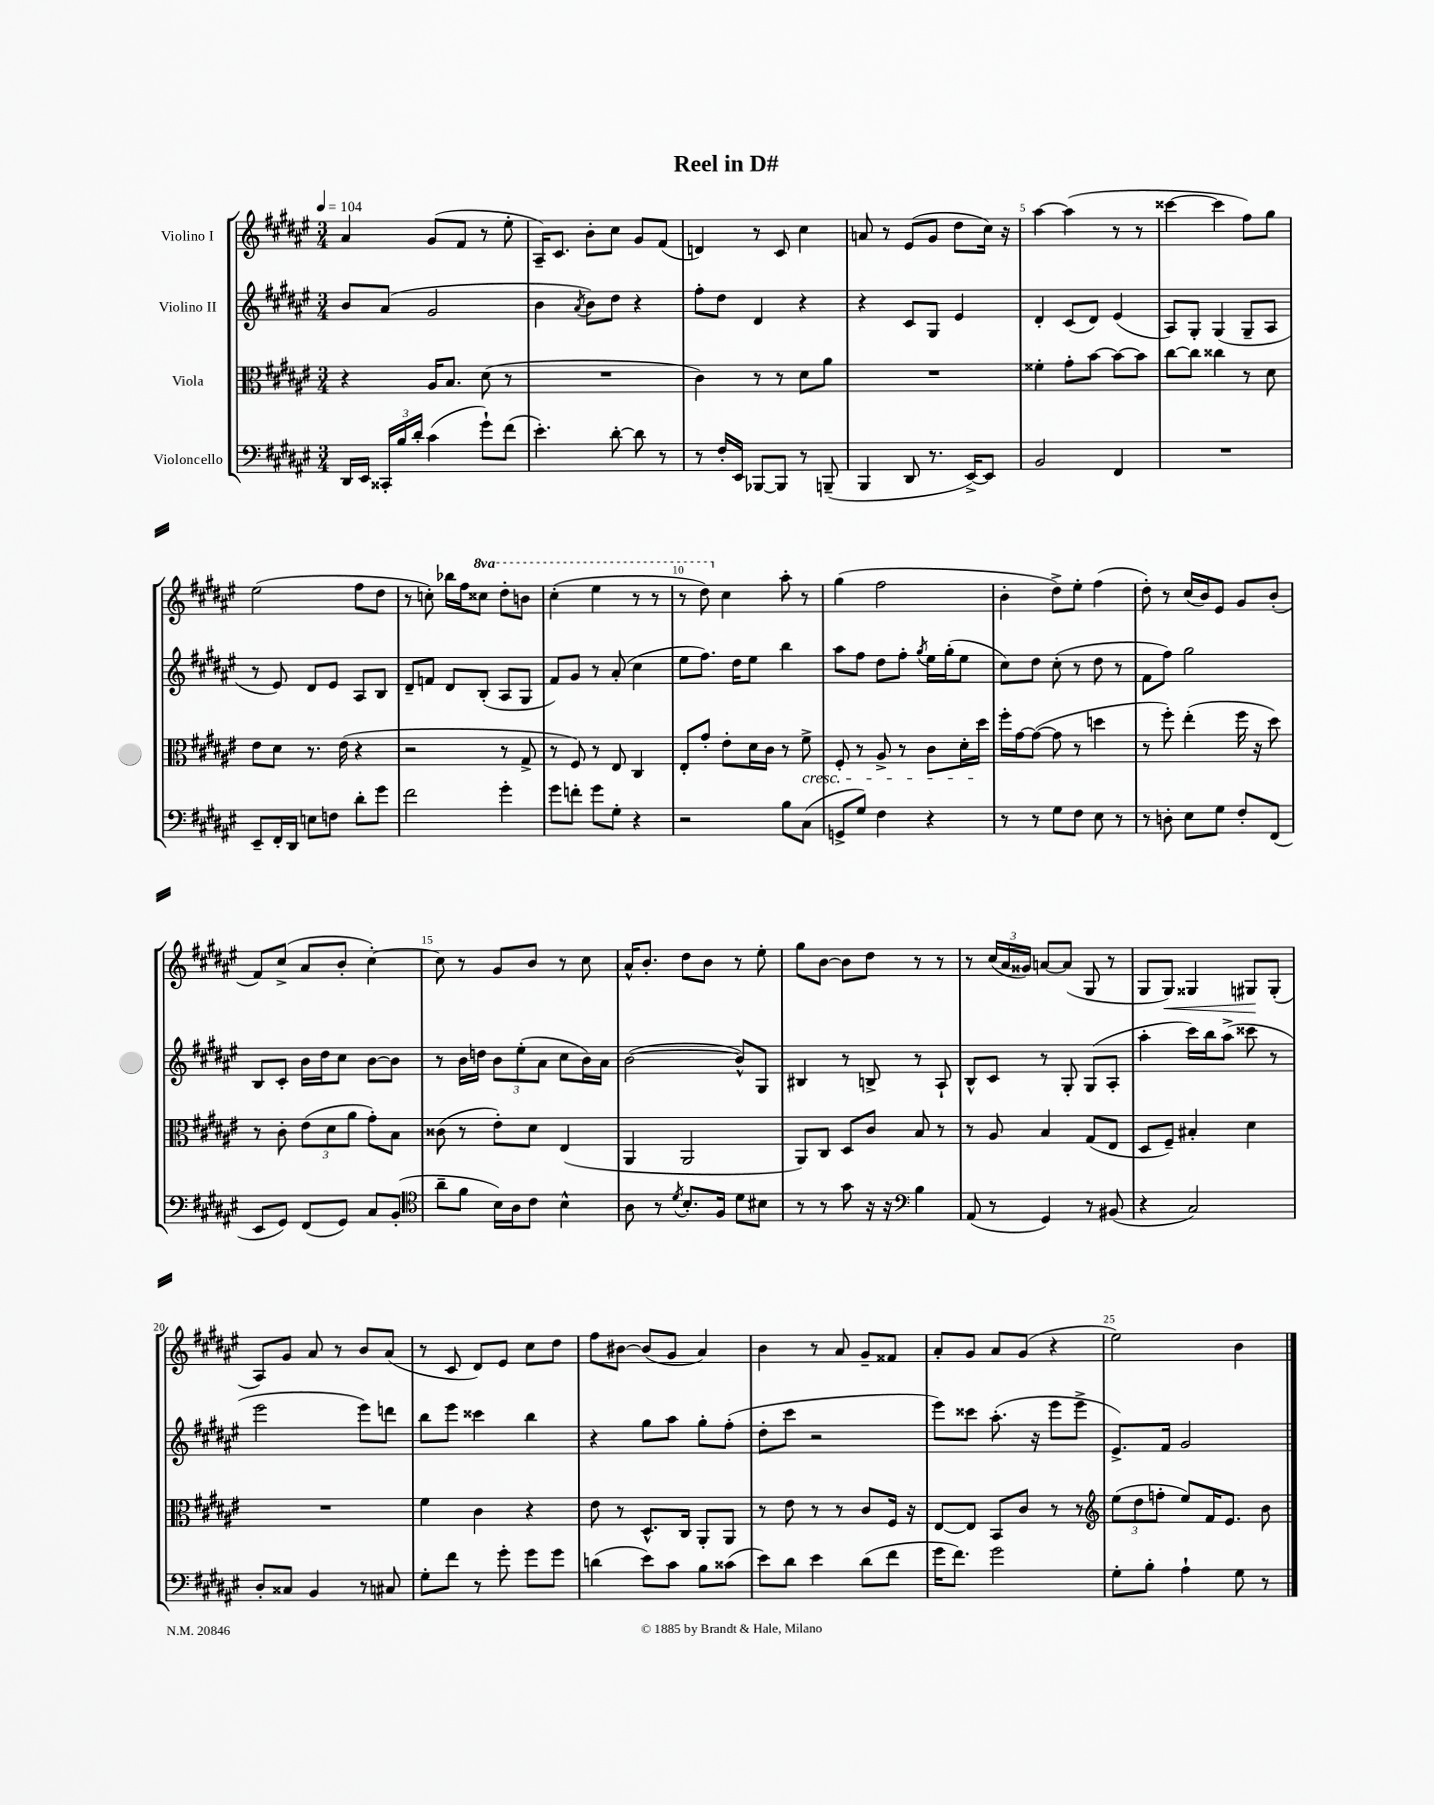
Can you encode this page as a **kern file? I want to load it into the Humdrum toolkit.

**kern	**kern	**kern	**kern
*staff4	*staff3	*staff2	*staff1
*clefF4	*clefC3	*clefG2	*clefG2
*k[f#c#g#d#a#e#]	*k[f#c#g#d#a#e#]	*k[f#c#g#d#a#e#]	*k[f#c#g#d#a#e#]
*M3/4	*M3/4	*M3/4	*M3/4
*MM104	*MM104	*MM104	*MM104
16DD#	4r	8b	4a#
16EE#	.	.	.
24CC##'	.	(8a#	.
24B	.	.	.
24d#'	.	.	.
(4c#	16A#	2g#	(8g#
.	8.B	.	.
.	.	.	8f#
8g#`)	(8d#	.	8r
(8f#	8r	.	8ee#'
=	=	=	=
4.e#')	2.r	4b	16A#~)
.	.	.	8.c#
.	.	8qa#	.
.	.	8b)	8b'
[8d#'	.	8dd#	8cc#
8d#]	.	4r	8g#
8r	.	.	(8f#
=	=	=	=
8r	4c#)	8ff#'	4d)
16F#'	.	8dd#	.
16EE#	.	.	.
[8BBB-	8r	4d#	8r
8BBB-]	8r	.	8c#
8r	8d#	4r	4cc#
(8BBB~	8a#	.	.
=	=	=	=
4BBB	2.r	4r	8a
.	.	.	8r
8DD#	.	8c#	(8e#
8.r	.	8G#	8g#
.	.	4e#	8dd#
[16EE#^)	.	.	.
8EE#]	.	.	16cc#)
.	.	.	16r
=	=	=	=
2BB	4f##'	4d#'	[4aa#
.	8g#'	(8c#	(4aa#]
.	[8b	8d#)	.
4FF#	8b_	(4e#	8r
.	8b]	.	8r
=	=	=	=
2.r	[8cc#	8A#)	[4ccc##
.	8cc#]	8G#'	.
.	4cc##	(4G#	4ccc##]
.	8r	8G#~	8ff#)
.	8d#	8A#	8gg#
=	=	=	=
8EE#~	8e#	8r	(2ee#
16FF#'	8d#	8e#)	.
16DD#	.	.	.
8E	8.r	8d#	.
8F	.	8e#	.
.	(16e#	.	.
8d#'	4r	8A#	8ff#
8g#	.	8B	8dd#
=	=	=	=
2f#	2r	8d#~	8r
.	.	8f	8cc')
.	.	8d#	16bb-
.	.	.	16ff#
.	.	(8B'	8ccc##
4g#'	8r	8A#	8ddd#'
.	8G#^	8G#	8bb
=	=	=	=
8g#	8r	8f#)	(4ccc#'
8f'	8F#)	8g#	.
8g#	8r	8r	4eee#
8G#'	8E#	(8a#'	.
4r	4C#	4cc#	8r
.	.	.	8r
=	=	=	=
2r	8E#'	8ee#	8r
.	8g#'	8.ff#)	8ddd#)
.	8e#'	.	4cc#
.	.	16dd#	.
.	16d#	8ee#	.
.	16c#	.	.
8B	8r	4bb	8aa#'
(8C#	8f#^	.	8r
=	=	=	=
8GG^	8F#'	8aa#	(4gg#
8G#)	8r	8ff#	.
4F#	8A#^	8dd#	2ff#
.	8r	8ff#'	.
.	.	8qgg#	.
4r	8c#	16ee#	.
.	.	(16gg#'	.
.	16d#'	8ee#	.
.	16dd#	.	.
=	=	=	=
8r	16ff#'	8cc#)	4b'
.	[16g#	.	.
8r	(8g#_	8dd#	.
8G#	8g#]	(8cc#'	8dd#^)
8F#	8r	8r	8ee#'
8E#	4dd	8dd#	(4ff#
8r	.	8r	.
=	=	=	=
8r	8r	8f#	8dd#')
8D'	8ff#')	8ff#)	8r
8E#	(4ee#'	2gg#	(16cc#
.	.	.	16b)
8G#	.	.	8e#
8F#'	16ff#	.	8g#
.	16r	.	.
(8FF#	8dd#)	.	(8b'
=	=	=	=
8EE#	8r	8B	8f#)
8GG#)	8c#'	8c#'	(8cc#^
(8FF#	(12e#	16b	8a#
.	.	16dd#	.
.	12d#	.	.
8GG#)	.	8cc#	8b'
.	12a#	.	.
8C#	8g#')	[8b	[4cc#')
(8BB'	8B	8b]	.
=	=	=	=
*clefC4	*	*	*
8a#~	(8c##	8r	8cc#]
8f#	8r	16b	8r
.	.	16dd	.
16B)	8e#')	12b	8g#
16A#	.	.	.
.	.	(12ee#'	.
8c#	8d#	.	8b
.	.	12a#	.
4B^^	(4E#	8cc#	8r
.	.	16b)	8cc#
.	.	16a#	.
=	=	=	=
8A#	4AA#	([2b	16a#^^
.	.	.	8.b'
8r	.	.	.
8qd#	.	.	.
8.B'	2AA#	.	8dd#
.	.	.	8b
16F#	.	.	.
8d#	.	8b^^])	8r
8B#	.	8G#	8ee#'
=	=	=	=
8r	8AA#)	4B#	8gg#
8r	8C#	.	[8b
8g#	8D#	8r	8b]
16r	8c#	8B^	8dd#
16r	.	.	.
*clefF4	*	*	*
4B	8B	8r	8r
.	8r	8A#`	8r
=	=	=	=
(8AA#	8r	8B^^	8r
8r	8A#	8c#	(24cc#
.	.	.	24a#
.	.	.	24g##)
4GG#)	4B	8r	[8a
.	.	8G#'	(8a]
8r	(8G#	(8G#	8G#
(8BB#	8E#	8A#'	8r
=	=	=	=
4r	8D#	4aa#'	8G#
.	8F#~)	.	8G#)
2C#)	4B#'	16ccc#)	4G##
.	.	16bb	.
.	.	(8aa#^	.
.	4d#	8ccc##	8G#
.	.	8r	(8G#'
=	=	=	=
8D#'	2.r	2eee#	8A#)
8C##	.	.	8g#
4BB	.	.	8a#
.	.	.	8r
8r	.	8eee#)	8b
8C#	.	8ddd	(8a#
=	=	=	=
8G#'	4f#	8bb	8r
8f#	.	8eee#	8c#
8r	4c#	4ccc##	8d#)
8g#'	.	.	8e#
8g#	4r	4bb	8cc#
8g#	.	.	8dd#
=	=	=	=
(4d	8e#	4r	8ff#
.	8r	.	[8b#
8e#)	8.D#^^	8gg#	(8b#]
8c#	.	8aa#	8g#
.	16C#	.	.
8B	8AA#'	8gg#'	4a#)
(8c##	8AA#	(8ff#'	.
=	=	=	=
8e#)	8r	8dd#'	4b
8d#	8e#	8ccc#	.
4e#	8r	2r	8r
.	8r	.	8a#
(8d#	8c#	.	8g#~
8f#	16F#	.	8f##
.	16r	.	.
=	=	=	=
16g#	[8E#	8eee#)	8a#'
8.f#)	.	.	.
.	8E#]	8ccc##	8g#
2g#	8BB	(8.aa#'	8a#
.	8c#	.	(8g#
.	.	16r	.
.	8r	8eee#	4r
.	8r	8eee#^	.
=	=	=	=
*	*clefG2	*	*
8G#'	(12ee#	8.e#^)	2ee#)
.	12dd#	.	.
8B'	.	.	.
.	12ff'	.	.
.	.	16f#	.
4A#`	8ee#)	2g#	.
.	16f#	.	.
.	8.e#	.	.
8G#	.	.	4b
8r	8b	.	.
==	==	==	==
*-	*-	*-	*-
